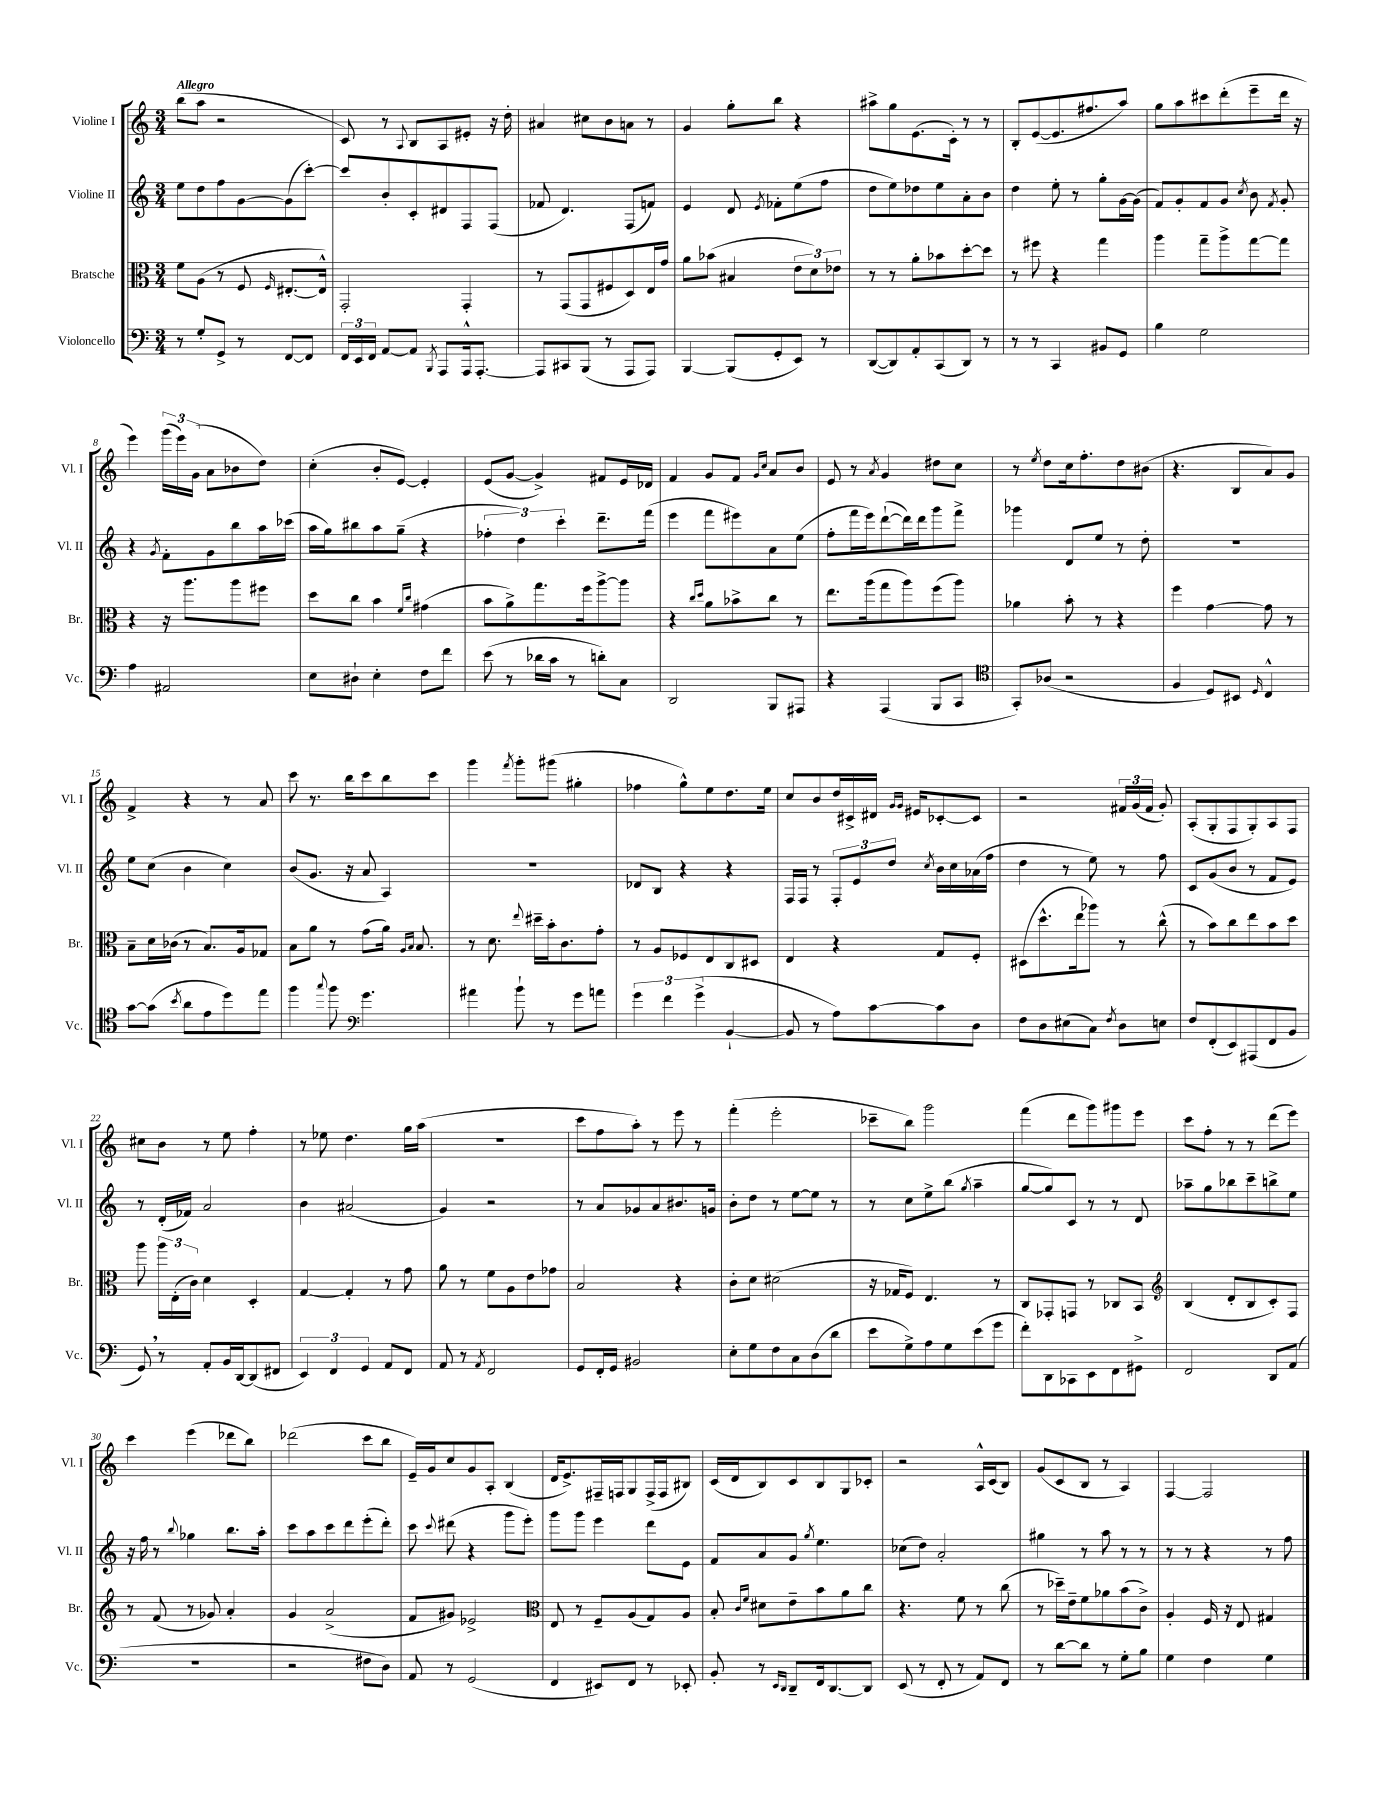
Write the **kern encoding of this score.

**kern	**kern	**kern	**kern
*part4	*part3	*part2	*part1
*staff4	*staff3	*staff2	*staff1
*I"Violoncello	*I"Bratsche	*I"Violine II	*I"Violine I
*I'Vc.	*I'Br.	*I'Vl. II	*I'Vl. I
*clefF4	*clefC3	*clefG2	*clefG2
*k[]	*k[]	*k[]	*k[]
*M3/4	*M3/4	*M3/4	*M3/4
=1	=1	=1	=1
!	!	!	!LO:TX:a:B:t=Allegro
8r	8f\L	8ee\L	(8bb\L
8G'/L	(8A\J	8dd\	8aa\J
8GG^/J	8r	8ff\	2r
8r	8F/	[8g\	.
.	16qqF/	.	.
[8FF/L	[8.E#X'/L	(8g\]	.
8FF/J]	.	[8ccc'\J)	.
.	16E#^^/Jk])	.	.
=2	=2	=2	=2
24FF/LL	2GG'/	8ccc/L]	8c/)
24EE/	.	.	.
24FF/JJ	.	.	.
[8AA/L	.	8b'/	8r
.	.	.	8qqA/
8AA/J]	.	8c'/	8B/L
8qBBB/	.	.	.
8AAA/L	.	8d#X/	8A/
16AAA^^/k	4GG'/	8F/	8e#X'/J
[8.AAA'/J	.	.	.
.	.	(8F/J	16r
.	.	.	16dd'\
=3	=3	=3	=3
8AAA/L]	8r	8f-X/	4a#X/
8CC#X/	(8GG/L	4.d/)	.
(8BBB/J	8GG/	.	8cc#X\L
8r	8F#X/	.	8b\
8AAA/L	8D/)	(8F/L	8an\J
8AAA/J)	16E/L	8fn/J)	8r
.	16g/JJ	.	.
=4	=4	=4	=4
[4BBB/	8a\L	4e/	4g/
.	(8b-X\J	.	.
(8BBB/L]	4B#X/	8d/	8gg'\L
.	.	8qe/	.
8GG'/	.	8f-X'\L	8bb\J
8EE/J)	12e\L	(8ee\	4r
.	12d\)	.	.
8r	.	8ff\J	.
.	12e-X\J	.	.
=5	=5	=5	=5
([8DD/L	8r	8dd\L	8aa#X^\L
8DD/])	8r	8ee\)	8gg\
8AA'/	8a'\L	8dd-X\	(8.e\
(8CC/	8b-X\	8ee\	.
.	.	.	16c'\Jk)
8DD/J)	[8dd'\	8a'\	8r
8r	8dd\J]	8b\J	8r
=6	=6	=6	=6
8r	8r	4dd\	8B'/L
8r	8ff#X\	.	([8e/
4CC/	4r	8ee'\	8.e/]
.	.	8r	.
.	.	.	8.ff#X/
8BB#X/L	4gg\	8gg'\L	.
8GG/J	.	[16g\L	8aa/J)
.	.	(16g\JJ]	.
=7	=7	=7	=7
4B\	4aa\	8f/L)	8gg\L
.	.	8g'/	8aa\
2G\	8gg~\L	8f/	8ccc#X\
.	8aa^\	8g/J	(8ddd'\
.	.	8qcc/	.
.	[8gg\	8b\	8eee~\
.	.	8qf/	.
.	8gg\J]	8g'/	16ddd\Jk
.	.	.	16r
!!LO:LB:g=z
=8	=8	=8	=8
4A\	4r	4r	4eee\)
.	.	8qg/	.
2AA#X/	16r	8f'\L	(24ggg\LL
.	.	.	24eee\)
.	8.aa\L	.	.
.	.	.	(24g\JJ
.	.	8g\	8a\L
.	8aa\	8bb\	8b-X\
.	8ff#X\J	16aa\L	8dd\J)
.	.	(16ccc-X\JJ	.
=9	=9	=9	=9
8E\L	8dd\L	16aa\LL	(4cc'\
.	.	16gg\J)	.
8D#X`\J	8cc\J	8bb#X\	.
4E'\	4b\	8aa\	8b'/L
.	.	(8gg~\J	[8e/J)
.	16qqf/LL	.	.
.	16qqcc/JJ	.	.
8F\L	(4g#X\	4r	4e'/]
8f\J	.	.	.
=10	=10	=10	=10
(8e\	8b\L	6ff-X'\	(8e/L
8r	8a^\)	.	[8g/J
.	.	6dd\)	.
16d-X\LL	8.gg\	.	4g^/])
16c\JJ	.	.	.
.	.	6ccc'\	.
8r	.	.	.
.	16ff\k	.	.
8dn'\L)	[8aa^\	8.ddd~\L	8f#X/L
8C\J	8aa\J]	.	16e/L
.	.	(16fff\Jk	16d-X/JJ
=11	=11	=11	=11
2DD/	4r	4eee\	4f/
.	16qqcc/LL	.	.
.	16qqdd/JJ	.	.
.	8a\L	8fff\L	8g/L
.	8b-X^\	8eee#X\)	8f/J
.	.	.	16qqg/LL
.	.	.	16qqcc/JJ
8BBB/L	8cc\J	8a\	8a/L
8AAA#X/J	8r	(8ee\J	8b/J
=12	=12	=12	=12
4r	8.ee\L	8ff'\L	8e/
.	.	16fff\L	8r
.	(16aa\k	16eee\J)	.
.	.	.	8qa/
(4AAA/	8gg\	([8ddd`\	4g/
.	8aa\)	16ddd\L])	.
.	.	16ddd\J	.
8BBB/L	(8ff\	8ggg\	8dd#X\L
8CC/J	8aa\J)	8fff^\J	8cc\J
=13	=13	=13	=13
*clefC4	*	*	*
8GG'/L)	4a-X\	4ggg-X\	8r
.	.	.	8qee/
(8A-X/J	.	.	8dd\L
2r	8b'\	8d/L	16cc\k
.	.	.	8.ff'\
.	8r	8ee/J	.
.	4r	8r	8dd\
.	.	8dd'\	(8b#X\J
=14	=14	=14	=14
4F/	4ff\	2.r	4.r
8D/L)	[4g\	.	.
8BB#X/J	.	.	8B/L
16qqD/	.	.	.
4C^^/	8g\]	.	8a/)
.	8r	.	8g/J
!!LO:LB:g=z
=15	=15	=15	=15
[8g\L	8B~\L	8ee\L	4f^/
(8g\J]	16d\L	(8cc\J	.
.	(16c-X\JJ	.	.
8qb/	.	.	.
8a\L	8r	4b\	4r
8e\	8.B/L)	.	.
8dd\)	.	4cc\)	8r
.	16A/k	.	.
8ee\J	8G-X/J	.	8a/
=16	=16	=16	=16
4ff\	8B\L	(8b/L	8ccc\
.	8a\J	8.g/J	8.r
8qqgg/	.	.	.
8ff\	8r	.	.
.	.	16r	16bb\KL
*clefF4	*	*	*
4.g\	(8g\L	8a/	8ccc\
.	16a\Jk)	4A/)	8bb\
.	16qqA/LL	.	.
.	16qqB/JJ	.	.
.	8.B/	.	.
.	.	.	8ccc\J
=17	=17	=17	=17
4a#X\	8r	2.r	4ggg\
.	8.d\	.	.
.	.	.	8qfff/
8b`\	.	.	8ggg'\L
.	8qqee/	.	.
.	16dd#X~\LL	.	.
8r	16b'\J	.	(8ggg#X\J
.	8.c\	.	.
8g\L	.	.	4gg#X'\
8an\J	8g'\J	.	.
=18	=18	=18	=18
6g\	8r	8d-X/L	4ff-X\
.	8A/L	8B/J	.
6f\	.	.	.
.	8F-X/	4r	8gg^^\L)
(6g^\	.	.	.
.	8E/	.	8ee\
[4BB`/	8C/	4r	8.dd\
.	8D#X/J	.	.
.	.	.	16ee\Jk
=19	=19	=19	=19
8BB/]	4E/	16F/LL	8cc/L
.	.	16F/JJ	.
8r	.	8r	8b/
8A\L)	4r	12F'/L	16dd/L
.	.	.	16c#X^/
.	.	12e/	.
[8c\	.	.	16d#X/JJ
.	.	12dd/J	.
.	.	.	16qqg/LL
.	.	.	16qqg/JJ
.	.	.	16e#X/KL
.	.	8qcc/	.
8c\]	8G/L	16b\LL	[8c-X'/
.	.	16cc\	.
8D\J	8F'/J	(16a-X\	8c-/J]
.	.	16ff\JJ	.
=20	=20	=20	=20
8F\L	(8D#X\L	4dd\	2r
8D\	8.dd^^\	.	.
(8E#X\	.	8r	.
.	16ee\k	.	.
8C\J)	8aa-X\J)	8ee\)	.
8qF/	.	.	.
8D\L	8r	8r	24f#X/LL
.	.	.	(24g/
.	.	.	24f#/JJ
8En\J	(8cc^^\	8ff\	8g'/)
=21	=21	=21	=21
8F/L	8r	8c/L	(8A'/L
(8FF'/	8b\L)	(8g/	8G'/
8EE/)	8cc\	8b/J	8F/
(8AAA#X/	8ee\	8r	8G'/)
8FF/	8b\	8f/L	8A/
8BB/J	8dd\J	8e/J)	8F/J
!!LO:LB:g=z
=22	=22	=22	=22
8GG,/)	8aa\	8r	8cc#X\L
8r	24aa\LL	(16d'/LL	8b\J
.	(24E'\	.	.
.	.	16f-X/JJ)	.
.	24c\JJ)	.	.
8AA'/L	4d\	2a/	8r
16BB/L	.	.	8ee\
[16DD/J	.	.	.
(8DD/]	4D'/	.	4ff'\
8FF#X/J	.	.	.
=23	=23	=23	=23
6EE/)	[4G/	4b\	8r
.	.	.	8ee-X\
6FF/	.	.	.
.	4G'/]	(2a#X/	4.dd\
6GG/	.	.	.
8AA/L	8r	.	.
8FF/J	8g\	.	16gg\LL
.	.	.	(16aa\JJ
=24	=24	=24	=24
8AA/	8a\	4g/)	2.r
8r	8r	.	.
8qAA/	.	.	.
2FF/	8f\L	2r	.
.	8A\	.	.
.	8e\	.	.
.	8g-X\J	.	.
=25	=25	=25	=25
8GG/L	2B/	8r	8ccc\L
16FF'/L	.	8a/L	8ff\
16GG/JJ	.	.	.
2BB#X/	.	8g-X/	8aa'\J)
.	.	8a/	8r
.	4r	8.b#X/	8eee\
.	.	.	8r
.	.	16gn/Jk	.
=26	=26	=26	=26
8E'\L	8c'\L	8b'\L	(4fff'\
8G\	8d\J	8dd\J	.
8F\	(2d#X\	8r	2eee'\
8C\	.	[8ee\L	.
(8D\	.	8ee\J]	.
8d\J	.	8r	.
=27	=27	=27	=27
8e\L	16r	8r	8ccc-X~\L
.	16G-X/KL	.	.
8G^\)	8F/J)	8cc\L	8bb\J)
8A\	4.E/	8ee^\	2ggg\
8G\	.	(8bb\J	.
.	.	8qgg/	.
(8e\	.	4aa~\	.
8g\J	8r	.	.
=28	=28	=28	=28
8f'\L)	8C/L	[8gg/L	(4fff\
8DD\	8GG-X'/	8gg/])	.
8CC-X\	8GGn/J	8c/J	8ddd\L
8EE\	8r	8r	8ggg\)
8FF\	8C-X/L	8r	8ggg#X\
8GG#X^\J	8BB/J	8d/	8eee\J
=29	=29	=29	=29
*	*clefG2	*	*
2FF/	(4B/	8aa-X~\L	8ccc\L
.	.	8gg\	8ff'\J
.	8d'/L	8bb-X\	8r
.	8B/	8ccc~\	8r
8DD/L	8c'/)	8bbn^\	(8ddd\L
(8AA/J	8F/J	8ee\J	8eee\J)
!!LO:LB:g=z
=30	=30	=30	=30
2.r	8r	16r	4ccc\
.	.	16ff\	.
.	(8f/	8r	.
.	.	8qqbb/	.
.	8r	4gg-X\	(4eee\
.	8g-X/)	.	.
.	4a'/	8.bb\L	8ddd-X\L
.	.	.	8bb\J)
.	.	16aa'\Jk	.
=31	=31	=31	=31
2r	4g/	8ccc\L	(2ddd-X\
.	.	8aa\	.
.	(2a^/	8ccc\	.
.	.	8ddd\	.
8F#X\L	.	(8eee'\	8ccc\L
8D\J)	.	8ddd'\J)	8bb\J
=32	=32	=32	=32
8AA/	8f/L	8ccc\	16e~/LL)
.	.	.	16g/J
.	.	8qqccc/	.
8r	8g#X/J)	(8ddd#X\	8cc/
(2GG/	2e-X^/	4r	8g/
.	.	.	8A'/J
.	.	8ggg\L	(4B/
.	.	8eee'\J)	.
=33	=33	=33	=33
*	*clefC3	*	*
4FF/	8E/	8ggg\L	16d/KL
.	.	.	8.e^/)
.	8r	8ggg\J	.
8EE#X/L)	8F~/L	4eee\	16F#X~/L
.	.	.	16Fn/J
8FF/J	(8A/	.	8G/
8r	8G/)	8ddd\L	(16F^/L
.	.	.	16F/J
8EE-X'/	8A/J	8e\J	8B#X/J)
=34	=34	=34	=34
8BB'/	8B'/	8f/L	(16c/LL
.	.	.	16d/J
.	16qqc/LL	.	.
.	16qqf/JJ	.	.
8r	8d#X\L	8a/	8B/)
16qqEE/LL	.	.	.
16qqDD/JJ	.	.	.
8DD~/L	8e~\	8g/J	8c/
.	.	8qgg/	.
16FF/k	8b\	4.ee\	8B/
[8.DD/	.	.	.
.	8a\	.	8G/
8DD/J]	8cc\J	.	8c-X'/J
=35	=35	=35	=35
(8EE/	4.r	(8cc-X\L	2r
8r	.	8dd\J)	.
8FF'/	.	2a'/	.
8r	8f\	.	.
8AA/L)	8r	.	16A^^/LL
.	.	.	(16c/J
8FF/J	(8cc\	.	8B/J)
=36	=36	=36	=36
8r	8r	4gg#X\	(8g/L
[8d\L	16dd-X~\LL)	.	8c/
.	16e~\J	.	.
8d\J]	8f\	8r	8B/J
8r	8a-X\	8aa\	8r
8G'\L	(8b\	8r	4A/)
8B\J	8c^\J)	8r	.
=37	=37	=37	=37
4G\	4A'/	8r	[4F/
.	.	8r	.
4F\	16F/	4r	2F/]
.	16r	.	.
.	8E/	.	.
4G\	4G#X/	8r	.
.	.	8ff\	.
==	==	==	==
*-	*-	*-	*-
